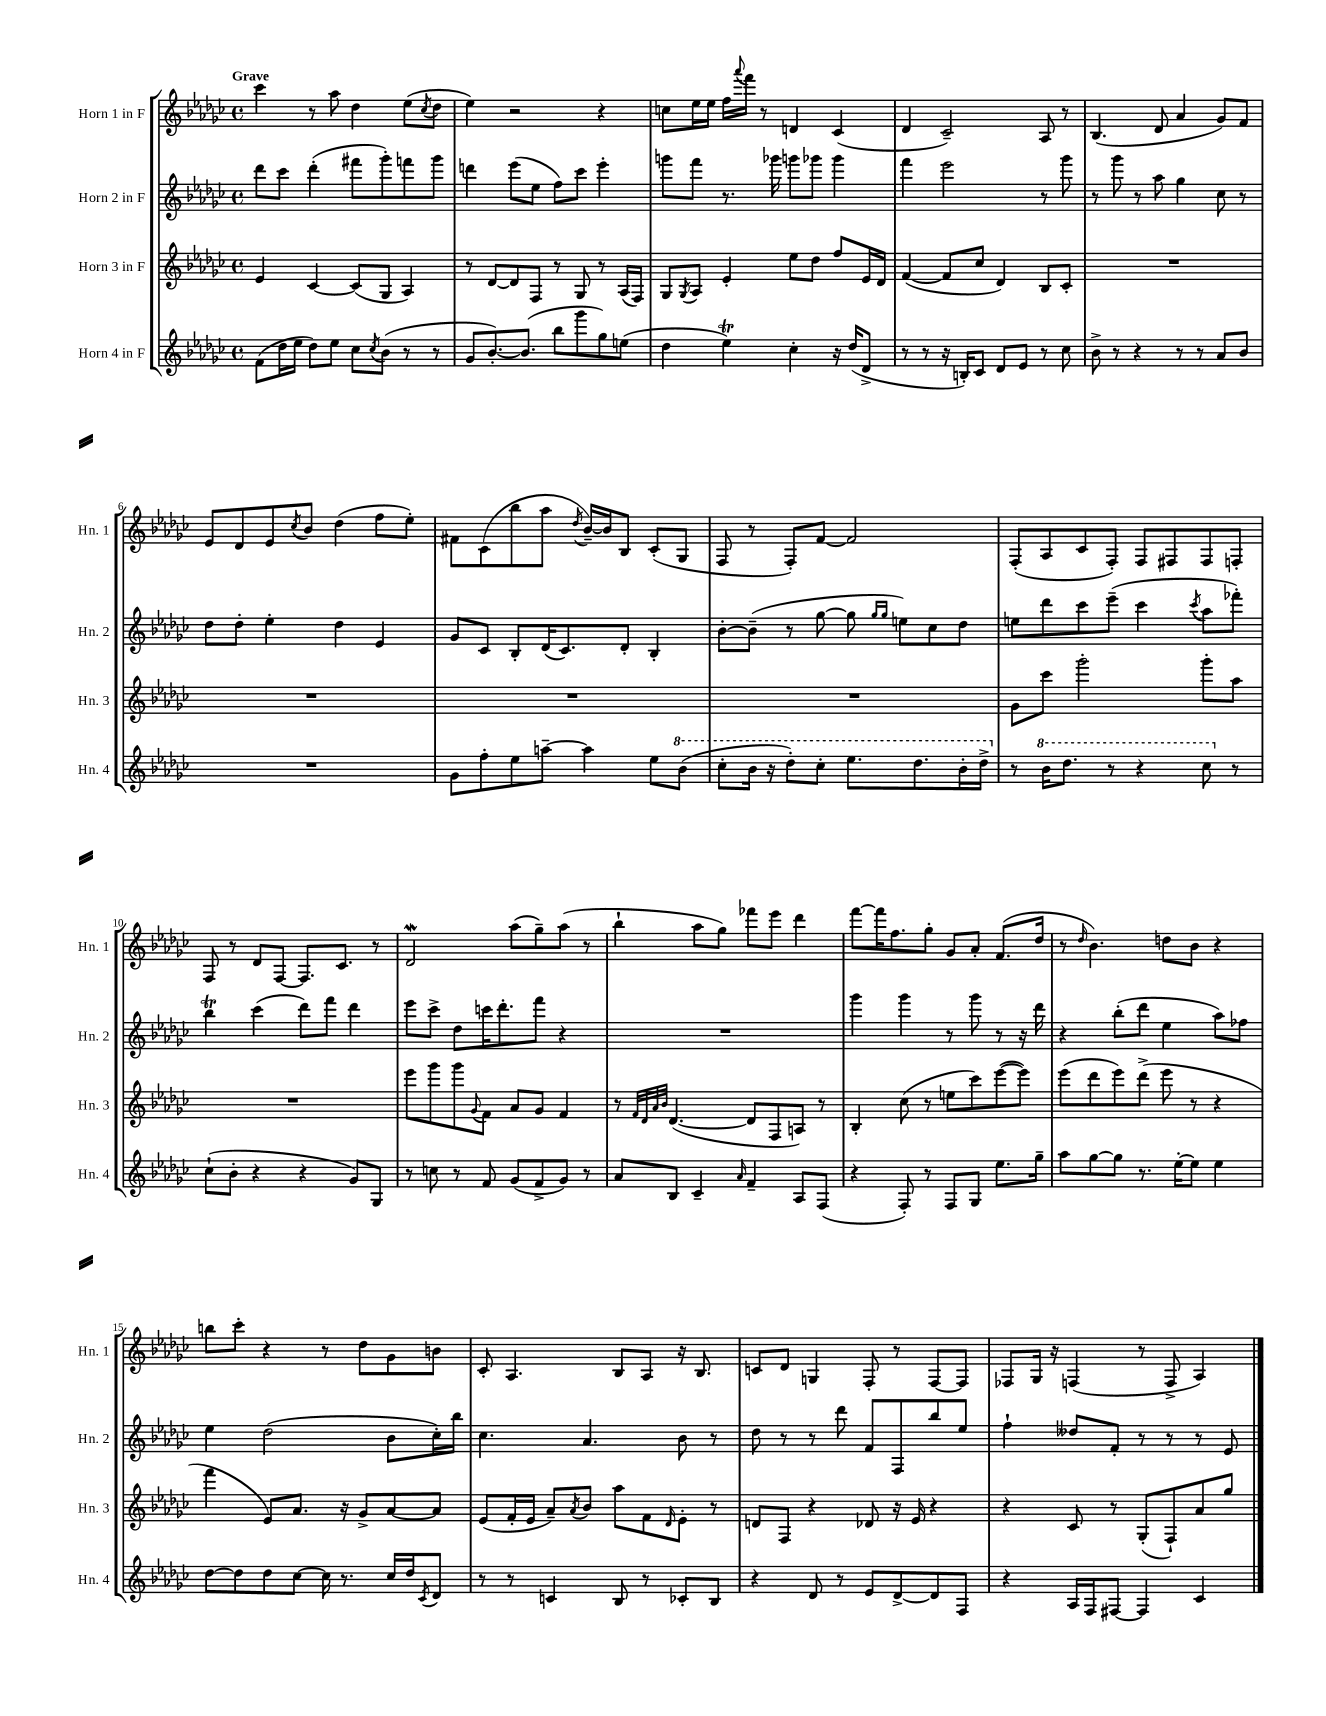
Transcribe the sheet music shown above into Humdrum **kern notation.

**kern	**kern	**kern	**kern
*staff4	*staff3	*staff2	*staff1
*clefG2	*clefG2	*clefG2	*clefG2
*k[b-e-a-d-g-c-]	*k[b-e-a-d-g-c-]	*k[b-e-a-d-g-c-]	*k[b-e-a-d-g-c-]
*M4/4	*M4/4	*M4/4	*M4/4
*met(c)	*met(c)	*met(c)	*met(c)
(8f	4e-	8ddd-	4ccc-
16dd-	.	8ccc-	.
16ee-	.	.	.
8dd-)	[4c-	(4ddd-'	8r
8ee-	.	.	8aa-
8cc-	(8c-]	8fff#	4dd-
8qcc-	.	.	.
(8b-	8G-	8ggg-')	.
8r	4A-)	8fff	(8ee-
.	.	.	8qcc-
8r	.	8ggg-	8dd-
=	=	=	=
8g-	8r	4ddd	4ee-)
[8.b-')	[8d-	.	.
.	8d-]	(8eee-	2r
(8.b-]	.	.	.
.	8F	8ee-	.
8bb-	8r	8ff)	.
8ggg-	8G-	8ccc-	.
8gg-)	8r	4eee-'	4r
(8ee	(16A-	.	.
.	16F)	.	.
=	=	=	=
4dd-	8G-	8ggg	8cc
.	8qG-	.	.
.	8A-	8fff	16ee-
.	.	.	16ee-
4ee-)	4e-'	8.r	16ff
.	.	.	8qqaaa-
.	.	.	16fff
.	.	.	8r
.	.	16ggg-	.
4cc-'	8ee-	8ggg	4d
.	8dd-	8ggg-	.
16r	8ff	4ggg-	(4c-
(16dd-	.	.	.
8d-^	16e-	.	.
.	16d-	.	.
=	=	=	=
8r	([4f	4fff	4d-
8r	.	.	.
16r	8f]	2eee-	2c-~)
16B')	.	.	.
8c-	8cc-	.	.
8d-	4d-)	.	.
8e-	.	.	.
8r	8B-	8r	8A-
8cc-	8c-'	8ggg-	8r
=	=	=	=
8b-^	1r	8r	(4.B-
8r	.	8ggg-	.
4r	.	8r	.
.	.	8aa-	8d-
8r	.	4gg-	4a-
8r	.	.	.
8a-	.	8cc-	8g-)
8b-	.	8r	8f
=	=	=	=
1r	1r	8dd-	8e-
.	.	8dd-'	8d-
.	.	4ee-'	8e-
.	.	.	8qcc-
.	.	.	8b-
.	.	4dd-	(4dd-
.	.	4e-	8ff
.	.	.	8ee-')
=	=	=	=
8g-	1r	8g-	8f#
8ff'	.	8c-	(8c-
8ee-	.	8B-'	8bb-
[8aa~	.	(16d-	8aa-
.	.	8.c-)	.
.	.	.	8qdd-
4aa]	.	.	[16b-~)
.	.	.	16b-]
.	.	8d-'	8B-
8ee-	.	4B-'	(8c-'
(8bb-	.	.	8G-
=	=	=	=
8ccc-'	1r	[8b-'	8F
16bb-	.	(8b-~]	8r
16r	.	.	.
8ddd-')	.	8r	8F')
8ccc-'	.	[8gg-	[8f
8.eee-	.	8gg-]	2f]
.	.	16qqgg-	.
.	.	16qqgg-	.
.	.	8ee)	.
8.ddd-	.	.	.
.	.	8cc-	.
16bb-'	.	8dd-	.
16ddd-^	.	.	.
=	=	=	=
8r	8g-	8ee	(8F'
16bb-	8ccc-	8ddd-	8A-
8.ddd-	.	.	.
.	2ggg-'	8ccc-	8c-
8r	.	(8eee-~	8F')
4r	.	4ccc-	8F
.	.	.	8F#
.	.	8qccc-	.
8ccc-	8ggg-'	8aa-	8F#
8r	8aa-	8fff-')	8F'
=	=	=	=
(8cc-`	1r	4bb-	8F
8b-'	.	.	8r
4r	.	(4ccc-	8d-
.	.	.	[8F
4r	.	8ddd-)	8.F]
.	.	8fff	.
.	.	.	8.c-
8g-)	.	4ddd-	.
8G-	.	.	8r
=	=	=	=
8r	8eee-	8eee-	2d-
8cc	8ggg-	8ccc-^	.
8r	8ggg-	8dd-	.
.	8qqg-	.	.
8f	8f	16ccc	.
.	.	8.ddd-'	.
(8g-	8a-	.	(8aa-
8f^	8g-	8fff	8gg-~)
8g-)	4f	4r	(8aa-
8r	.	.	8r
=	=	=	=
8a-	8r	1r	4bb-`
.	32qqf	.	.
.	32qqd-	.	.
.	32qqa-	.	.
.	32qqb-	.	.
8B-	([4.d-	.	.
4c-~	.	.	8aa-
.	.	.	8gg-)
16qqa-	.	.	.
4f~	8d-]	.	8fff-
.	8F	.	8eee-
8A-	8A)	.	4ddd-
(8F	8r	.	.
=	=	=	=
4r	4B-'	4ggg-	[8fff
.	.	.	16fff]
.	.	.	8.ff
8F')	(8cc-	4ggg-	.
8r	8r	.	8gg-'
8F	8ee	8r	8g-
8G-	8ccc-)	8ggg-	8a-'
8.ee-	([8eee-	8r	(8.f
.	8eee-])	16r	.
16gg-~	.	16ddd-	16dd-
=	=	=	=
8aa-	(8eee-	4r	8r
.	.	.	16qqdd-
[8gg-	8ddd-	.	4.b-)
8gg-]	8eee-)	(8bb-'	.
8.r	(8ddd-^	8ddd-	.
.	8eee-	4ee-	8dd
[16ee-'	.	.	.
8ee-]	8r	.	8b-
4ee-	4r	8aa-)	4r
.	.	8ff-	.
=	=	=	=
[8dd-	4fff	4ee-	8bb
8dd-]	.	.	8ccc-'
8dd-	8e-)	(2dd-	4r
[8cc-	8.a-	.	.
16cc-]	.	.	8r
8.r	16r	.	.
.	8g-^	.	8dd-
16cc-	[8a-	8b-	8g-
16dd-	.	.	.
8qc-	.	.	.
8d-	8a-]	16cc-')	8b
.	.	16bb-	.
=	=	=	=
8r	(8e-	4.cc-	8c-'
8r	16f'	.	4.A-
.	16e-	.	.
4c	8a-~)	.	.
.	8qa-	.	.
.	8b-	4.a-	.
8B-	8aa-	.	8B-
8r	8f	.	8A-
.	16qqd-	.	.
8c-'	8e-'	8b-	16r
.	.	.	8.B-
8B-	8r	8r	.
=	=	=	=
4r	8d	8dd-	8c
.	8F	8r	8d-
8d-	4r	8r	4G
8r	.	8ddd-	.
8e-	8d-	8f	8F'
[8d-^	16r	8F	8r
.	16e-	.	.
8d-]	4r	8bb-	[8F
8F	.	8ee-	8F]
=	=	=	=
4r	4r	4ff`	8F-
.	.	.	16G-
.	.	.	16r
16A-	8c-	8dd--	(4F
16F	.	.	.
[8F#	8r	8f'	.
4F#]	(8G-'	8r	8r
.	8F`)	8r	8F^
4c-	8a-	8r	4A-)
.	8gg-	8e-	.
==	==	==	==
*-	*-	*-	*-
